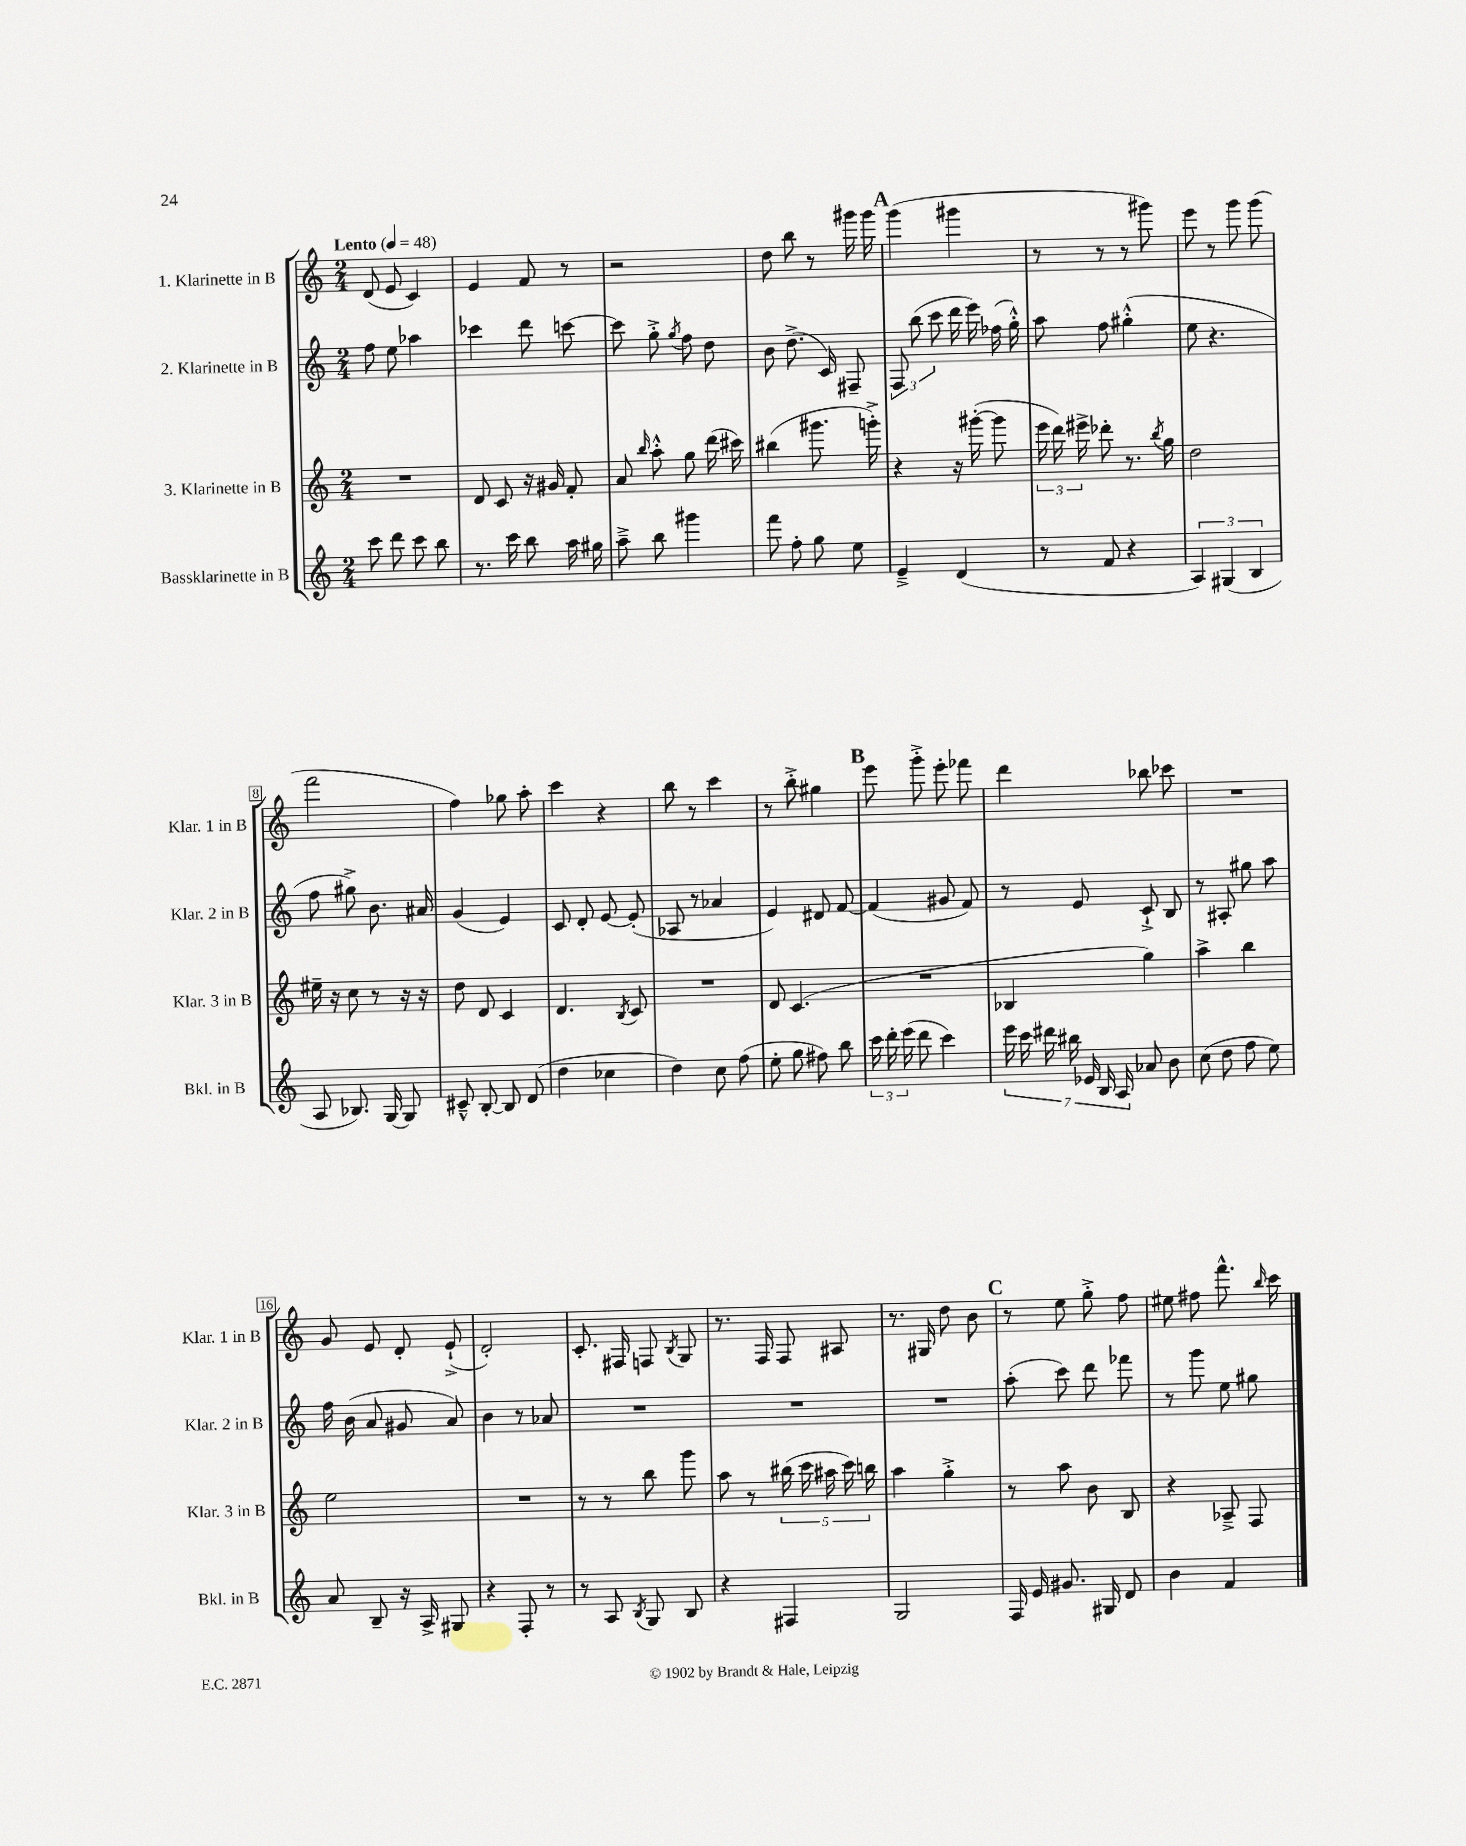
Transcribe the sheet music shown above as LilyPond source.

<<
\new StaffGroup <<
\new Staff = "s0" \with { instrumentName = "1. Klarinette in B" shortInstrumentName = "Klar. 1 in B" } {
    \clef treble \key c \major \numericTimeSignature \time 2/4 \tempo "Lento" 4 = 48
    \autoBeamOff d'8( e'8 c'4) |
    e'4 f'8 r8 |
    r2 |
    d''8 b''8 r8 gis'''16 gis'''16 |
    \mark \markup { \bold "A" } g'''4( gis'''4 |
    r8 r8 r8 gis'''8) |
    e'''8 r8 g'''8 g'''8( |
    f'''2 |
    f''4) ges''8 a''8-. |
    c'''4 r4 |
    b''8 r8 c'''4 |
    r8 b''8-.-> gis''4 |
    \mark \markup { \bold "B" } e'''8 g'''8-.-> e'''8-. fes'''8 |
    d'''4 bes''8 ces'''8 |
    R2 |
    g'8 e'8 d'8-. e'8-!->( |
    d'2-.) |
    c'8.-. fis16 f8 \acciaccatura { b8 } g8 |
    r8. f16 f8 ais8 |
    r8. gis16 d''8 b'8 |
    \mark \markup { \bold "C" } r8 e''8 g''8-.-> f''8 |
    eis''8 fis''8 f'''8.-^ \grace { b''16 } c'''16 \bar "|." |
}
\new Staff = "s1" \with { instrumentName = "2. Klarinette in B" shortInstrumentName = "Klar. 2 in B" } {
    \clef treble \key c \major \numericTimeSignature \time 2/4
    \autoBeamOff f''8 e''8 aes''4 |
    ces'''4 d'''8 c'''8~ |
    c'''8 g''8-.-> \acciaccatura { g''8 } f''8 d''8 |
    b'8 d''8.->( c'16) fis8-- |
    \mark \markup { \bold "A" } \tuplet 3/2 { f8 b''8( c'''8 } d'''16 e'''16) fes''16( g''16-.-^) |
    a''8 f''8 gis''4-.-^( |
    e''8 r4. |
    f''8 gis''8->) b'8. ais'16 |
    g'4( e'4) |
    c'8 d'8-. e'8~ e'8-.( |
    aes8 r8 aes'4 |
    e'4) dis'8 f'8~ |
    \mark \markup { \bold "B" } f'4( gis'8 f'8) |
    r8 e'8 c'8-!-> b8 |
    r8 ais8-. gis''8 a''8 |
    f''16 b'16( a'8 gis'8 a'8) |
    b'4 r8 aes'8 |
    R2 |
    R2 |
    R2 |
    \mark \markup { \bold "C" } a''8-.( c'''8) d'''8 fes'''8 |
    r8 g'''8 e''8 gis''8 \bar "|." |
}
\new Staff = "s2" \with { instrumentName = "3. Klarinette in B" shortInstrumentName = "Klar. 3 in B" } {
    \clef treble \key c \major \numericTimeSignature \time 2/4
    \autoBeamOff R2 |
    d'8 c'8 r16 gis'16 f'8-. |
    a'8 \grace { b''16 } a''8-.-^ g''8 d'''16( cis'''16) |
    bis''4( gis'''8. g'''16-.->) |
    \mark \markup { \bold "A" } r4 r16 gis'''16~-.( gis'''8 |
    \tuplet 3/2 { e'''16 d'''16) eis'''16-> } des'''8-. r8. \acciaccatura { b''8 } g''16 |
    d''2 |
    eis''16-- r16 c''8 r8 r16 r16 |
    d''8 d'8 c'4 |
    d'4. \acciaccatura { b8 } c'8 |
    R2 |
    d'8 c'4.( |
    \mark \markup { \bold "B" } R2 |
    bes4 g''4) |
    a''4-> b''4 |
    e''2 |
    R2 |
    r8 r8 b''8 g'''8 |
    a''8 r8 \tuplet 5/4 { bis''16( c'''16 ais''16 c'''16) b''16 } |
    a''4 g''4-.-> |
    \mark \markup { \bold "C" } r8 a''8 b'8 b8 |
    r4 aes8---> f8 \bar "|." |
}
\new Staff = "s3" \with { instrumentName = "Bassklarinette in B" shortInstrumentName = "Bkl. in B" } {
    \clef treble \key c \major \numericTimeSignature \time 2/4
    \autoBeamOff c'''8 d'''8 c'''8 b''8 |
    r8. c'''16 b''8 a''16 gis''16 |
    a''8---> b''8 gis'''4 |
    f'''8 f''8-. g''8 e''8 |
    \mark \markup { \bold "A" } e'4---> d'4( |
    r8 f'8 r4 |
    \tuplet 3/2 { a4) gis4( b4 } |
    a8 bes8.) g16~ g8 |
    cis'8---^ b8~-. b8 d'8( |
    d''4 ces''4 |
    d''4) c''8 f''8( |
    e''8-. g''8 fis''8) b''8 |
    \mark \markup { \bold "B" } \tuplet 3/2 { c'''16 d'''16-. e'''16( } d'''8 c'''4) |
    \tuplet 7/4 { e'''16 c'''16 dis'''16 bis''16 ees'16 b16 a16 } aes'8 b'8 |
    c''8( d''8 f''8 e''8) |
    a'8 b8-- r16 a16-> gis8 |
    r4 f8-. r8 |
    r8 a8 \acciaccatura { b8 } g8 b8 |
    r4 fis4 |
    g2 |
    \mark \markup { \bold "C" } f16 e'16 gis'8. gis16 d'8 |
    b'4 f'4 \bar "|." |
}
>>
>>
\layout { \context { \Score \override BarNumber.stencil = #(make-stencil-boxer 0.1 0.3 ly:text-interface::print) } }
